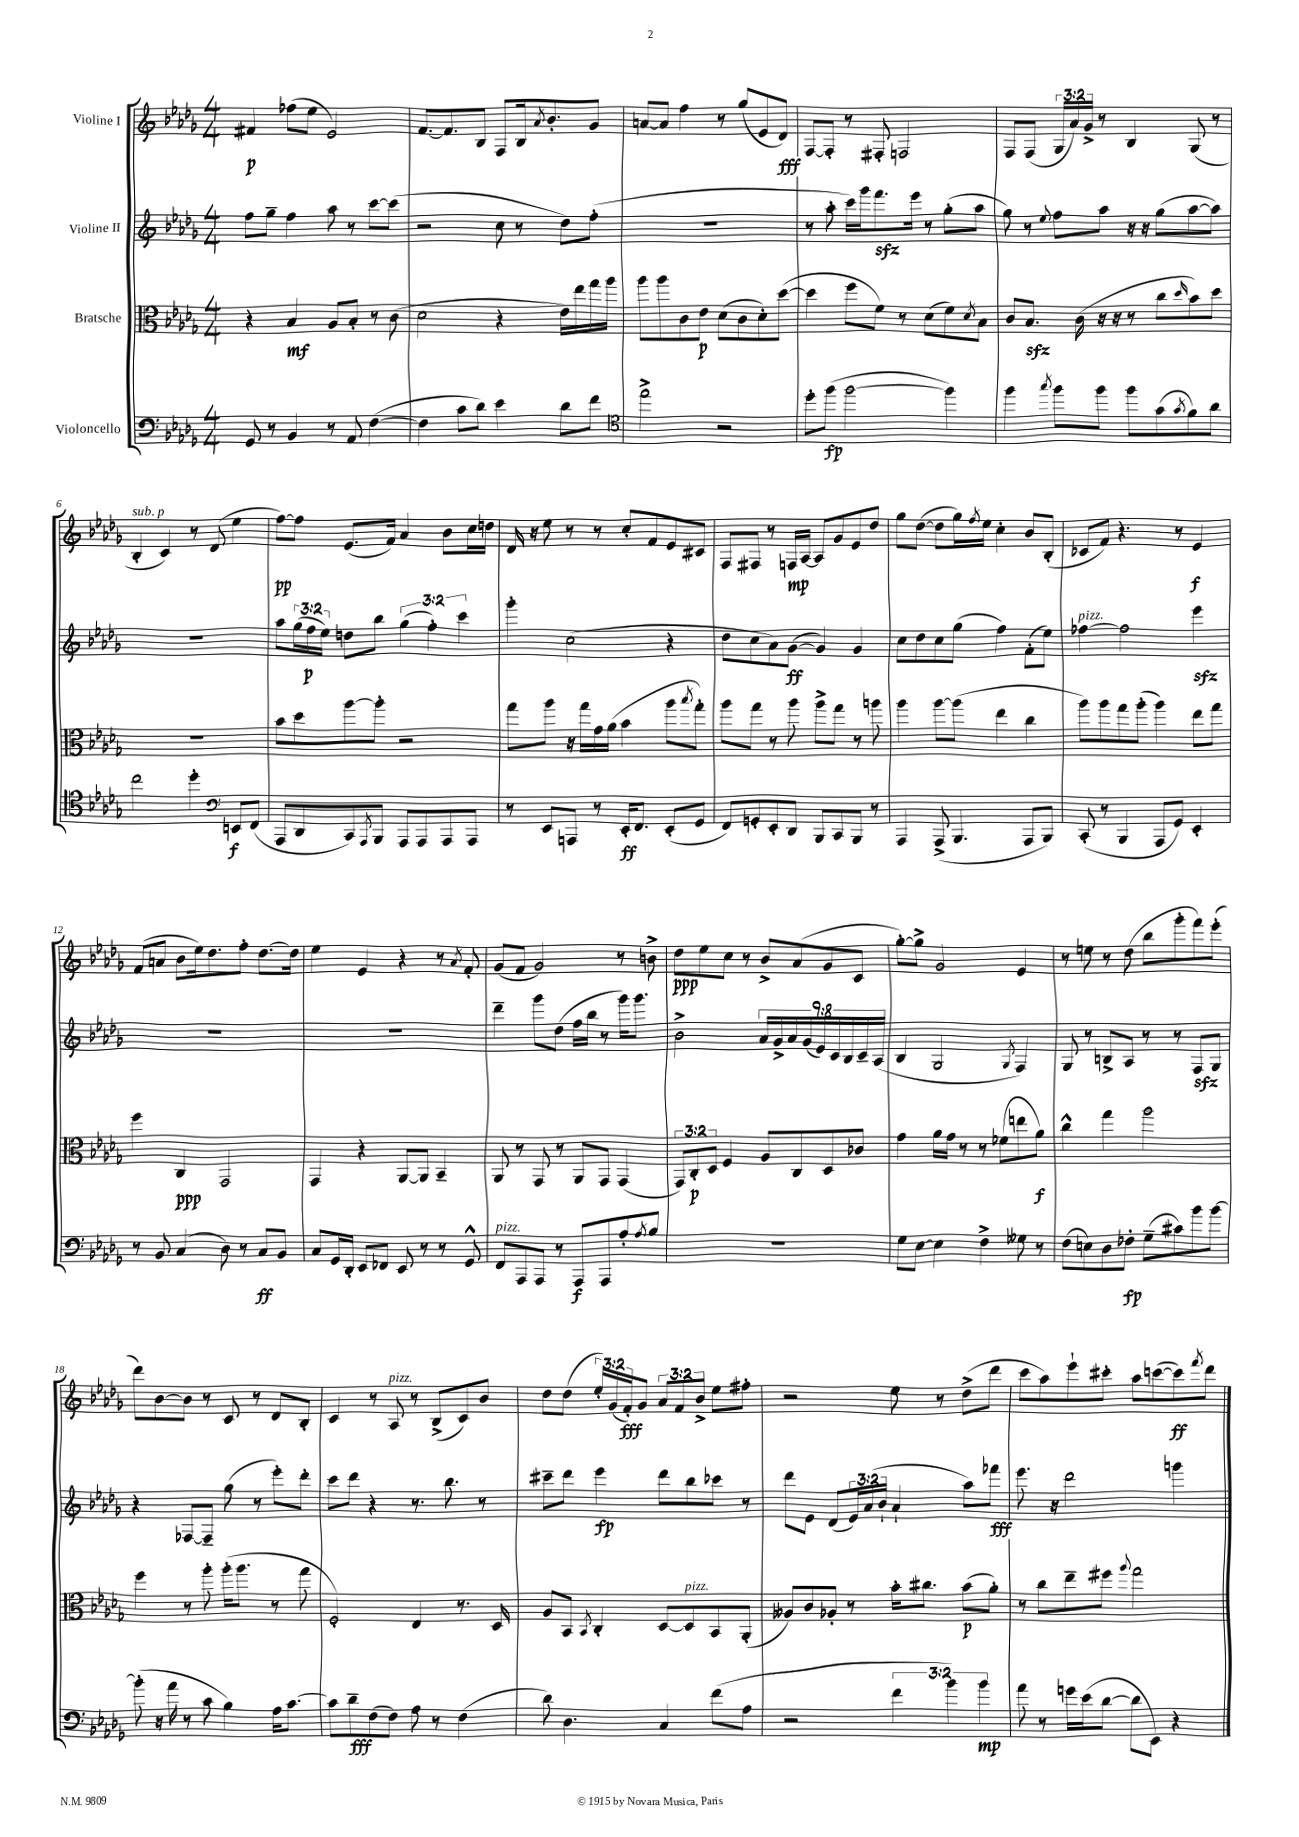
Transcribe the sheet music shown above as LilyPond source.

<<
\new StaffGroup <<
\new Staff = "s0" \with { instrumentName = "Violine I" } {
    \clef treble \key des \major \numericTimeSignature \time 4/4 \override Staff.TupletNumber.text = #tuplet-number::calc-fraction-text
    fis'4\p fes''8( ees''8 ees'2) |
    f'8.~ f'8. bes8 f8 bes16 \acciaccatura { aes'8 } bes'8.-. ges'8 |
    a'8~ a'8 f''4 r8 ges''8( ees'8 des'8\fff) |
    f8~ f8-. r8 fis8-. f2 |
    f8 f8( \tuplet 3/2 { ges16 aes'16) ges'16-> } r8 bes4 ges8( r8 |
    bes4-.^\markup { \italic "sub. p" } c'4) r8 des'8( ees''4 |
    f''8~\pp) f''8 ees'8.( f'16) aes'4 bes'8 c''16 d''16 |
    des'16 r16 ees''8 r8 r8 c''8-. f'8 ees'8 cis'8 |
    f8 fis8 r8 f16\mp aes16~ aes8 ges'8 ees'8 des''8 |
    ges''8 des''8~( des''8 ges''16) \acciaccatura { f''8 } ees''16 c''4-. bes'8 bes8-.( |
    ces'8 f'8) r4. r8 ees'4\f |
    f'8( a'8 bes'8 ees''16) des''8. f''8-. des''8.~ des''16 |
    ees''4 ees'4 r4 r8 \acciaccatura { aes'8 } f'8-. |
    ges'8( f'8 ges'2) r8 b'8-> |
    des''8\ppp ees''8 c''8 r8 bes'8-> aes'8( ges'8 c'8 |
    ges''8~-.) ges''8-> ges'2 ees'4 |
    r8 e''8 r8 des''8( bes''8 ges'''8-. f'''8) ees'''8-.( |
    des'''8) bes'8~ bes'8 r8 c'8 r8 des'8 bes8-. |
    c'4 r8 aes8^\markup { \italic "pizz." } r8 bes8->( c'8) bes'8 |
    des''8 des''8( \tuplet 3/2 { ees''16-.) ges'16( f'16-.\fff) } ges'8 \tuplet 3/2 { aes'8 f'8 bes'8-> } ees''8 fis''8-. |
    r2 ees''8 r8 des''8->( des'''8 |
    c'''8 aes''8) ees'''8-! cis'''8-. aes''8 c'''8~( c'''8\ff) \acciaccatura { f'''8 } des'''8 \bar "|." |
}
\new Staff = "s1" \with { instrumentName = "Violine II" } {
    \clef treble \key des \major \numericTimeSignature \time 4/4 \override Staff.TupletNumber.text = #tuplet-number::calc-fraction-text
    f''8 ges''8-- f''4 aes''8 r8 c'''8~ c'''8( |
    r2 c''8 r8 des''8) f''8-.( |
    R1 |
    r8 aes''8-. c'''16) ges'''16 f'''8.\sfz ees'''16 r8 ges''8-.( aes''8 |
    ges''8) r8 \appoggiatura { ees''8 } f''8 aes''8 r16 r16 ges''8( aes''8~ aes''8) |
    R1 |
    aes''8 \tuplet 3/2 { ges''16( f''16\p ees''16) } d''8 bes''8 \tuplet 3/2 { ges''4( f''4-.) c'''4 } |
    ges'''4-. c''2( r4 |
    des''8 c''8 aes'8) ges'8~\ff( ges'4) ges'4 |
    c''8 des''8 c''8 ges''8( f''4) f'8-.( ees''8) |
    fes''4~^\markup { \italic "pizz." } fes''2 ees'''4\sfz |
    R1 |
    R1 |
    des'''4-- ges'''8 des''8( f''16 bes''16 r8 ges'''16) ges'''8. |
    bes'2-> \tuplet 9/8 { aes'16 ges'16-> aes'16 ges'16( ees'16) c'16 bes16 c'16-- aes16( } |
    bes4 ges2 \acciaccatura { ges8 } f4) |
    ges8 r8 b8-> aes8 r8 r8 f8\sfz ges8 |
    r4 fes8~ fes8-- ges''8( r8 ees'''8-.) des'''8-. |
    c'''8 des'''8 r4 r8. bes''8. r8 |
    cis'''8-- des'''8 ees'''4\fp des'''8 bes''8 ces'''8 r8 |
    des'''8 ees'8 des'8( \tuplet 3/2 { ees'16) aes'16( bes'16-! } aes'4-! aes''8) fes'''8\fff |
    ees'''8. r16 des'''2 g'''4 \bar "|." |
}
\new Staff = "s2" \with { instrumentName = "Bratsche" } {
    \clef alto \key des \major \numericTimeSignature \time 4/4 \override Staff.TupletNumber.text = #tuplet-number::calc-fraction-text
    r4 bes4\mf aes8 bes8-. r8 c'8( |
    des'2 r4 ees'16) ees''16 ges''16 aes''16 |
    aes''8 aes''8 c'8 ees'8\p des'8( c'8 des'8-.) des''8~( |
    des''4 f''8 f'8) r8 des'8( f'8) \acciaccatura { des'8 } bes8 |
    c'8 bes8.\sfz c'16( r16 r16 r8 c''8 \grace { des''16 } bes'8) des''8 |
    R1 |
    bes'8 des''8 aes''8~ aes''8-. r2 |
    ges''8 aes''8 r16 ges''16 ges'16 aes'16( bes'4 aes''8 \acciaccatura { bes''8 } ges''8-.) |
    aes''8 ges''8 r8 aes''8 aes''8-> ges''8 r8 a''8 |
    aes''4 aes''8~ aes''8( ees''4 c''4 |
    aes''8) aes''8 ges''8 aes''8-.( aes''4) ees''8 ges''8 |
    f''4 c4\ppp ges,2 |
    ges,4 r4 aes,8~ aes,8 bes,4-- |
    aes,8 r8 ges,8 r8 aes,8 ges,8 ges,4( |
    \tuplet 3/2 { ges,8) c8-.\p des8 } f4 aes8 c8 des8 ces'8 |
    ges'4 aes'16 ges'16 r8 r8 fes'8( e''8 aes'8\f) |
    c''4-^ ges''4 aes''2 |
    f''4 r8 aes''8-. aes''16-.( aes''8. r8 ges''8 |
    f2-.) ees4 r8. des16 |
    aes8 bes,8 \acciaccatura { bes,8 } c4-. des8~ des8^\markup { \italic "pizz." } bes,8 aes,8-.( |
    aeses8) c'8 aes8-. r8 bes'16-. cis''8. bes'8\p( aes'8-.) |
    r8 c''8 ees''8-- fis''8 \appoggiatura { aes''8 } ges''2 \bar "|." |
}
\new Staff = "s3" \with { instrumentName = "Violoncello" } {
    \clef bass \key des \major \numericTimeSignature \time 4/4 \override Staff.TupletNumber.text = #tuplet-number::calc-fraction-text
    ges,8 r8 bes,4 r8 aes,8 f4~( |
    f4 c'8 des'8) ees'4 des'8 f'8 |
    \clef tenor ees''2-> r2 |
    des''8-. f''8\fp( f''2~ f''4) |
    f''4 \acciaccatura { ges''8 } f''8 f''8 f''8 ges'8( \acciaccatura { ges'8 } f'8) aes'8 |
    c''2 des''4-. \clef bass e,8\f f,8( |
    aes,,8 des,8 c,8) \acciaccatura { aes,,8 } bes,,8 aes,,8 aes,,8 aes,,8 aes,,8 |
    r8 ees,8 a,,8 r8 ees,16-.\ff f,8. ees,8-.( ges,8 |
    f,8) g,8-. ees,8-. des,8 bes,,8 c,8 bes,,8 r8 |
    aes,,4 aes,,8->( bes,,4. aes,,8 bes,,8) |
    c,8-.( r8 bes,,4 aes,,8 ges,8) ees,4-. |
    r8 bes,8 c4( des8) r8 c8\ff bes,8 |
    c8 ges,16 des,16-. ees,8 fes,8 ees,8 r8 r8 ges,8-^ |
    f,8^\markup { \italic "pizz." } aes,,8 aes,,8 r8 aes,,8\f aes,,8 aes8-. \acciaccatura { aes8 } bes8 |
    R1 |
    ges8 ees8~ ees4 f4-> geses8 r8 |
    f8( e8) des8 fes8-.\fp ges8--( cis'8) bes'8 bes'8~ |
    bes'8-.( r16 aes'16 r8 c'8 bes4) aes16 c'8.~ |
    c'8 des'8--\fff f8( f8) aes8 r8 f4( |
    des'8) des4. c4 f'8( aes8 |
    r2 \tuplet 3/2 { f'4 bes'4) bes'4\mp } |
    aes'8 r8 g'16 ees'16( des'8~ des'8 ees,8) r4 \bar "|." |
}
>>
>>
